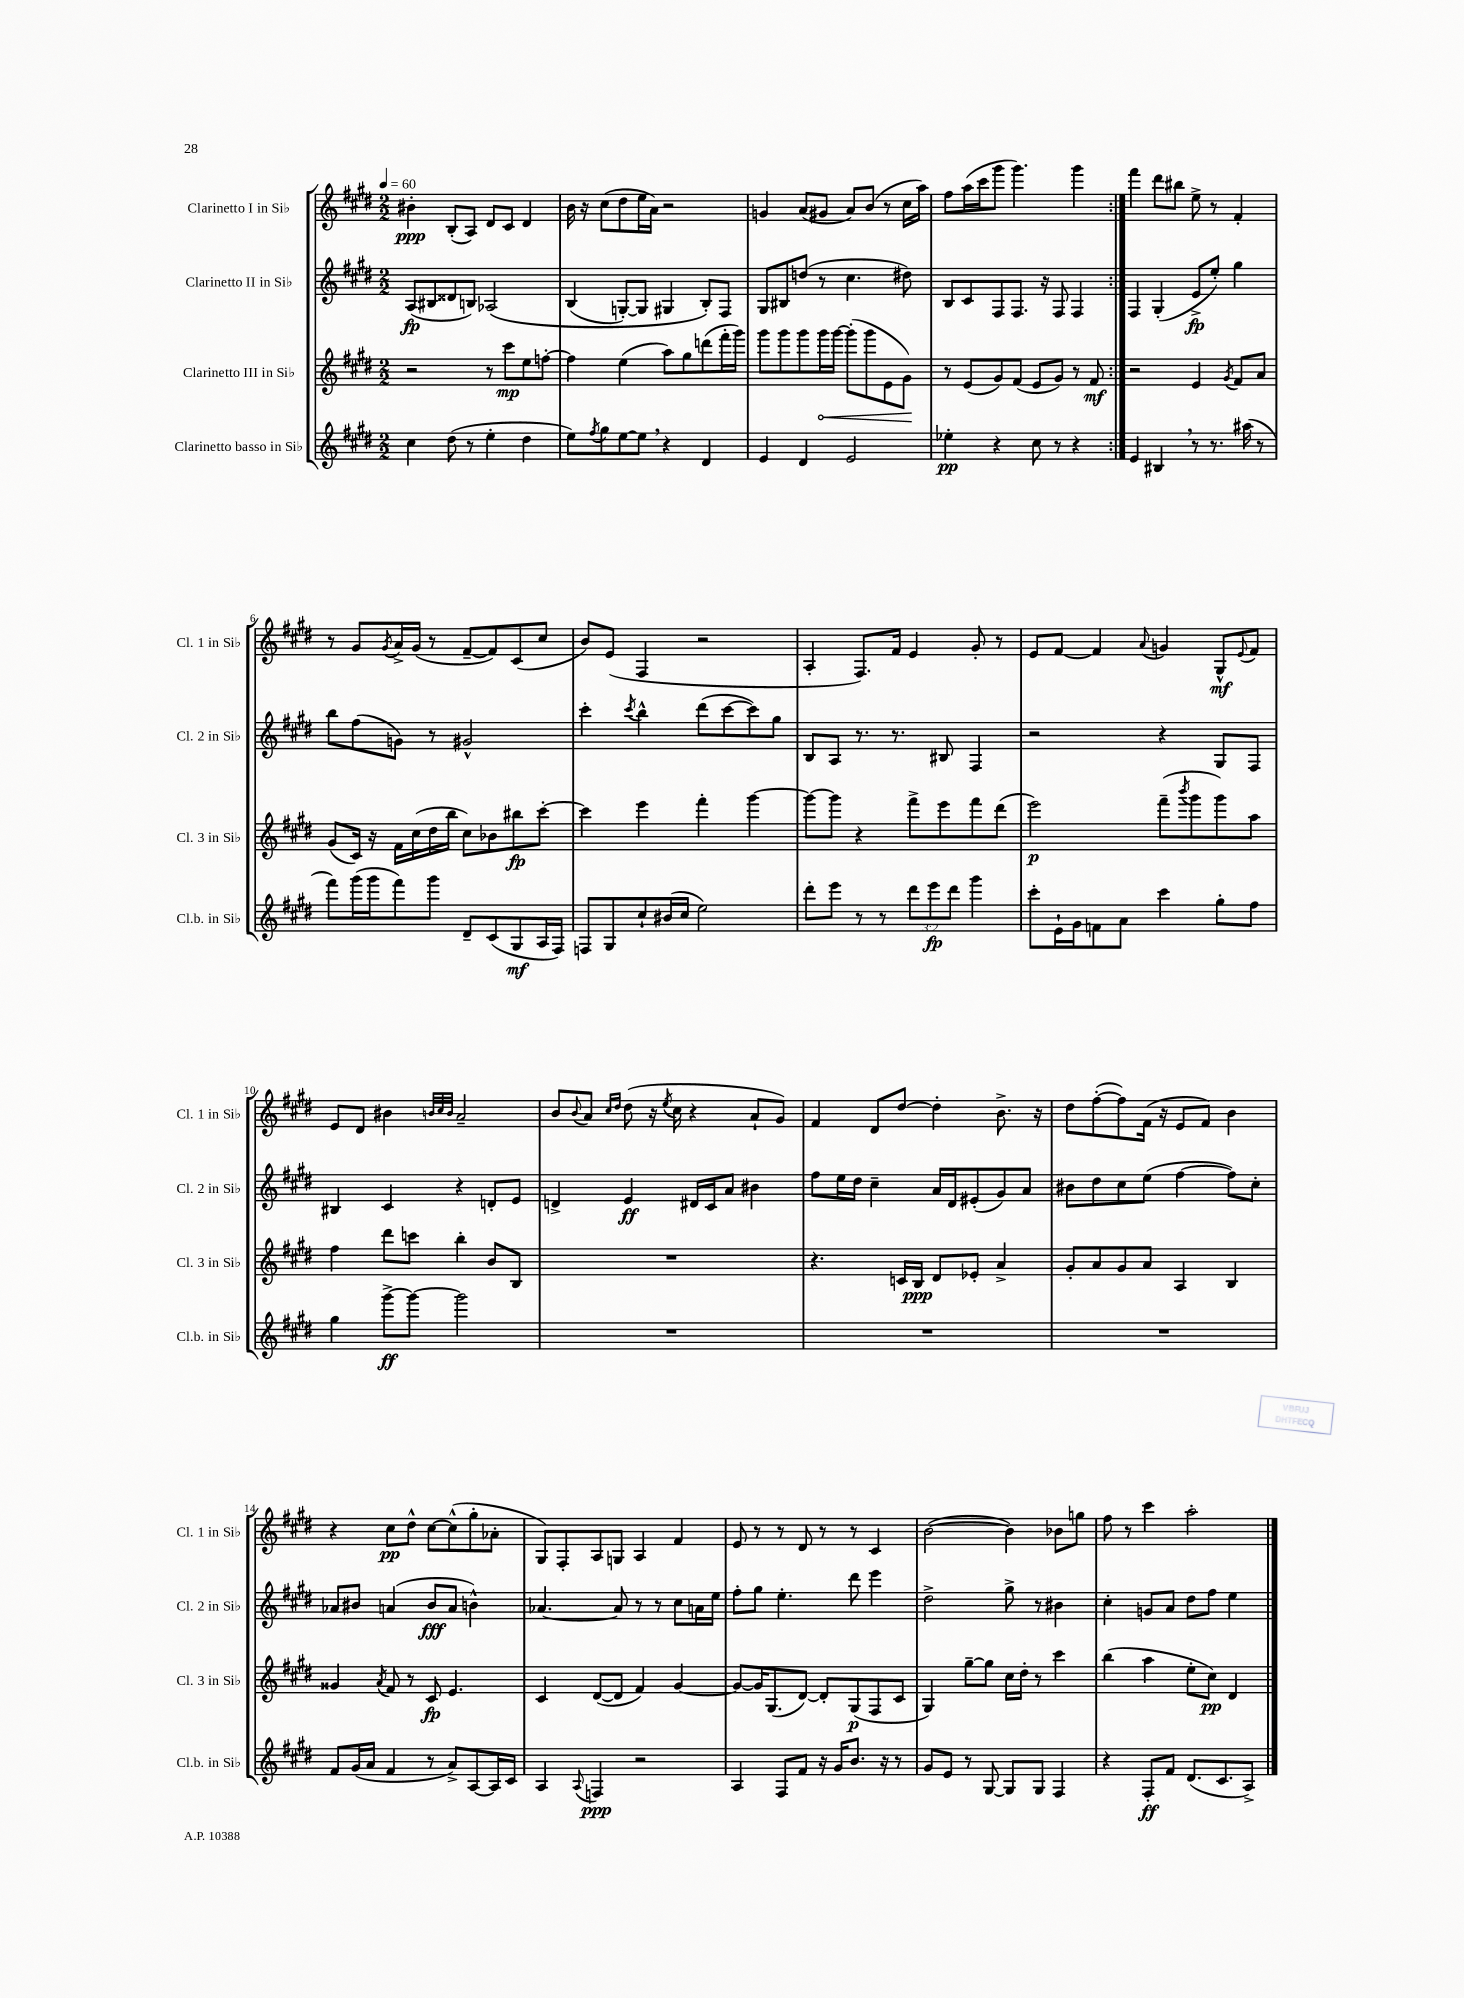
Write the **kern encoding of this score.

**kern	**kern	**kern	**kern
*staff4	*staff3	*staff2	*staff1
*clefG2	*clefG2	*clefG2	*clefG2
*k[f#c#g#d#]	*k[f#c#g#d#]	*k[f#c#g#d#]	*k[f#c#g#d#]
*M2/2	*M2/2	*M2/2	*M2/2
*MM60	*MM60	*MM60	*MM60
4cc#	2r	(8A	4b#'
.	.	8B#	.
(8dd#	.	8d##	(8B'
8r	.	8B)	8A)
4ee'	8r	&(2A-	8d#
.	8ccc#	.	8c#
4dd#	8ee	.	4d#
.	[8ff'	.	.
=	=	=	=
8ee)	4ff]	(4B	16b
.	.	.	16r
8qff#	.	.	.
8gg#	.	.	(8cc#
[8ee	(4ee	[8G')	8dd#
8ee]	.	8G]	16ee
.	.	.	16a)
4r	8aa)	4G#	2r
.	8gg#	.	.
4d#	(8ddd	8B'&)	.
.	16fff#'	8F#	.
.	16ggg#)	.	.
=	=	=	=
4e	8ggg#	8G#	4g
.	8ggg#	8B#	.
4d#	8ggg#	(8dd	(8a
.	16ggg#	8r	8g#
.	[16ggg#	.	.
2e	(8ggg#']	4.cc#	8a)
.	8ggg#	.	(8b
.	8e	.	8r
.	8g#)	8dd#)	16cc#
.	.	.	16aa)
=	=	=	=
4ee-'	8r	8B	8ff#
.	(8e	8c#	(16aa
.	.	.	16ccc#
4r	8g#)	8F#	8ggg#
.	(8f#	8.F#	4.ggg#)
8cc#	8e	.	.
.	.	16r	.
8r	8g#)	8F#	.
4r	8r	4F#	4ggg#
.	8f#	.	.
=:|!	=:|!	=:|!	=:|!
4e	2r	4F#	4fff#
4B#	.	(4G#'	8ddd#
.	.	.	8bb#
8r	4e	8e^	8ee^
8.r	.	8ee')	8r
.	8qg#	.	.
.	8f#	4gg#	4f#'
(16aa#	.	.	.
8r	8a	.	.
=	=	=	=
8fff#)	(8g#	8bb	8r
(16ggg#	16c#)	(8ff#	8g#
16ggg#	16r	.	.
.	.	.	8qg#
8fff#)	16f#	8g)	16a^
.	(16cc#	.	(16g#
8ggg#	16dd#	8r	8r
.	16bb	.	.
8d#~	8cc#)	2g#^^	[8f#~
(8c#	8b-	.	8f#])
8G#	8bb#	.	(8c#
16A	[8ccc#'	.	8cc#
16F#)	.	.	.
=	=	=	=
8F	4ccc#]	4ccc#'	8b)
8G#	.	.	(8e
.	.	8qccc#	.
8cc#`	4eee	4bb^^	4F#
(16b#	.	.	.
16cc#	.	.	.
2ee)	4fff#'	(8ddd#	2r
.	.	[8ccc#	.
.	[4ggg#	8ccc#])	.
.	.	8gg#	.
=	=	=	=
8ddd#'	8ggg#_	8B	4A'
8eee	8ggg#]	8A	.
8r	4r	8.r	8.F#)
8r	.	.	.
.	.	8.r	16f#
12ddd#	8fff#^	.	4e
12eee	.	.	.
.	8eee	8B#	.
12ddd#	.	.	.
4ggg#	8fff#	4F#	8g#'
.	(8ddd#	.	8r
=	=	=	=
8ccc#'	2eee)	2r	8e
16e`	.	.	[8f#
16g#	.	.	.
8f	.	.	4f#]
8a	.	.	.
.	.	.	8qqa
4ccc#	(8fff#~	4r	4g
.	8qbbb	.	.
.	8ggg#	.	.
8gg#'	8ggg#)	8G#	8G#^^
.	.	.	8qqe
8ff#	8aa	8F#	8f#
=	=	=	=
4gg#	4ff#	4B#	8e
.	.	.	8d#
[8ggg#^	8ddd#	4c#	4b#
8ggg#_	8ccc	.	.
.	.	.	32qqb
.	.	.	32qqcc#
.	.	.	32qqb
2ggg#]	4bb'	4r	2a~
.	8b	8d'	.
.	8B	8e	.
=	=	=	=
1r	1r	4d^	8b
.	.	.	8qqb
.	.	.	8a
.	.	.	16qqcc#
.	.	.	16qqdd#
.	.	4e	(8dd#
.	.	.	16r
.	.	.	8qee
.	.	.	16cc#
.	.	16d#	4r
.	.	16c#	.
.	.	8a	.
.	.	4b#	8a`
.	.	.	8g#)
=	=	=	=
1r	4.r	8ff#	4f#
.	.	16ee	.
.	.	16dd#	.
.	.	4cc#~	8d#
.	16c	.	[8dd#
.	16B	.	.
.	8d#	16a	4dd#']
.	.	16d#	.
.	8e-'	(8e#'	.
.	4a^	8g#)	8.b^
.	.	8a	.
.	.	.	16r
=	=	=	=
1r	8g#'	8b#	8dd#
.	8a	8dd#	([8ff#'
.	8g#	8cc#	8ff#])
.	8a	(8ee	(16f#
.	.	.	16r
.	4A	[4ff#	8e
.	.	.	8f#)
.	4B	8ff#])	4b
.	.	8cc#'	.
=	=	=	=
8f#	4g##	8a-	4r
(16g#	.	8b#	.
16a	.	.	.
.	8qa	.	.
4f#	8f#	(4a	8cc#
.	8r	.	8dd#^^
8r	8c#	8b#	[8cc#
8a^)	4.e	8a	(8cc#^^]
[8A	.	4b^^)	8gg#'
16A]	.	.	8a-'
16c#	.	.	.
=	=	=	=
4A	4c#	[4.a-	8G#)
.	.	.	8F#'
8qqA	.	.	.
4F	([8d#	.	8A
.	8d#]	8a-]	8G
2r	4f#)	8r	4A
.	.	8r	.
.	[4g#	8cc#	4f#
.	.	16a	.
.	.	16ee	.
=	=	=	=
4A	8g#_	8ff#'	8e
.	16g#]	8gg#	8r
.	(8.G#	.	.
8F#	.	4.ee'	8r
8f#	[8d#)	.	8d#
16r	8d#']	.	8r
16g#	.	.	.
8.b	(8G#	8ddd#	8r
.	8F#	4eee	4c#
16r	.	.	.
8r	8c#	.	.
=	=	=	=
8g#	4G#)	2dd#^	([2b
8e	.	.	.
8r	[8gg#~	.	.
[8G#	8gg#]	.	.
8G#]	16cc#	8gg#^	4b])
.	16dd#'	.	.
8G#	8r	8r	.
4F#	4ccc#	4b#	8b-
.	.	.	8gg
=	=	=	=
4r	(4bb	4cc#'	8ff#
.	.	.	8r
8F#'	4aa	8g	4ccc#
8f#	.	8a	.
(8.d#	8ee'	8dd#	2aa'
.	8cc#)	8ff#	.
8.c#	.	.	.
.	4d#	4ee	.
8A^)	.	.	.
==	==	==	==
*-	*-	*-	*-
